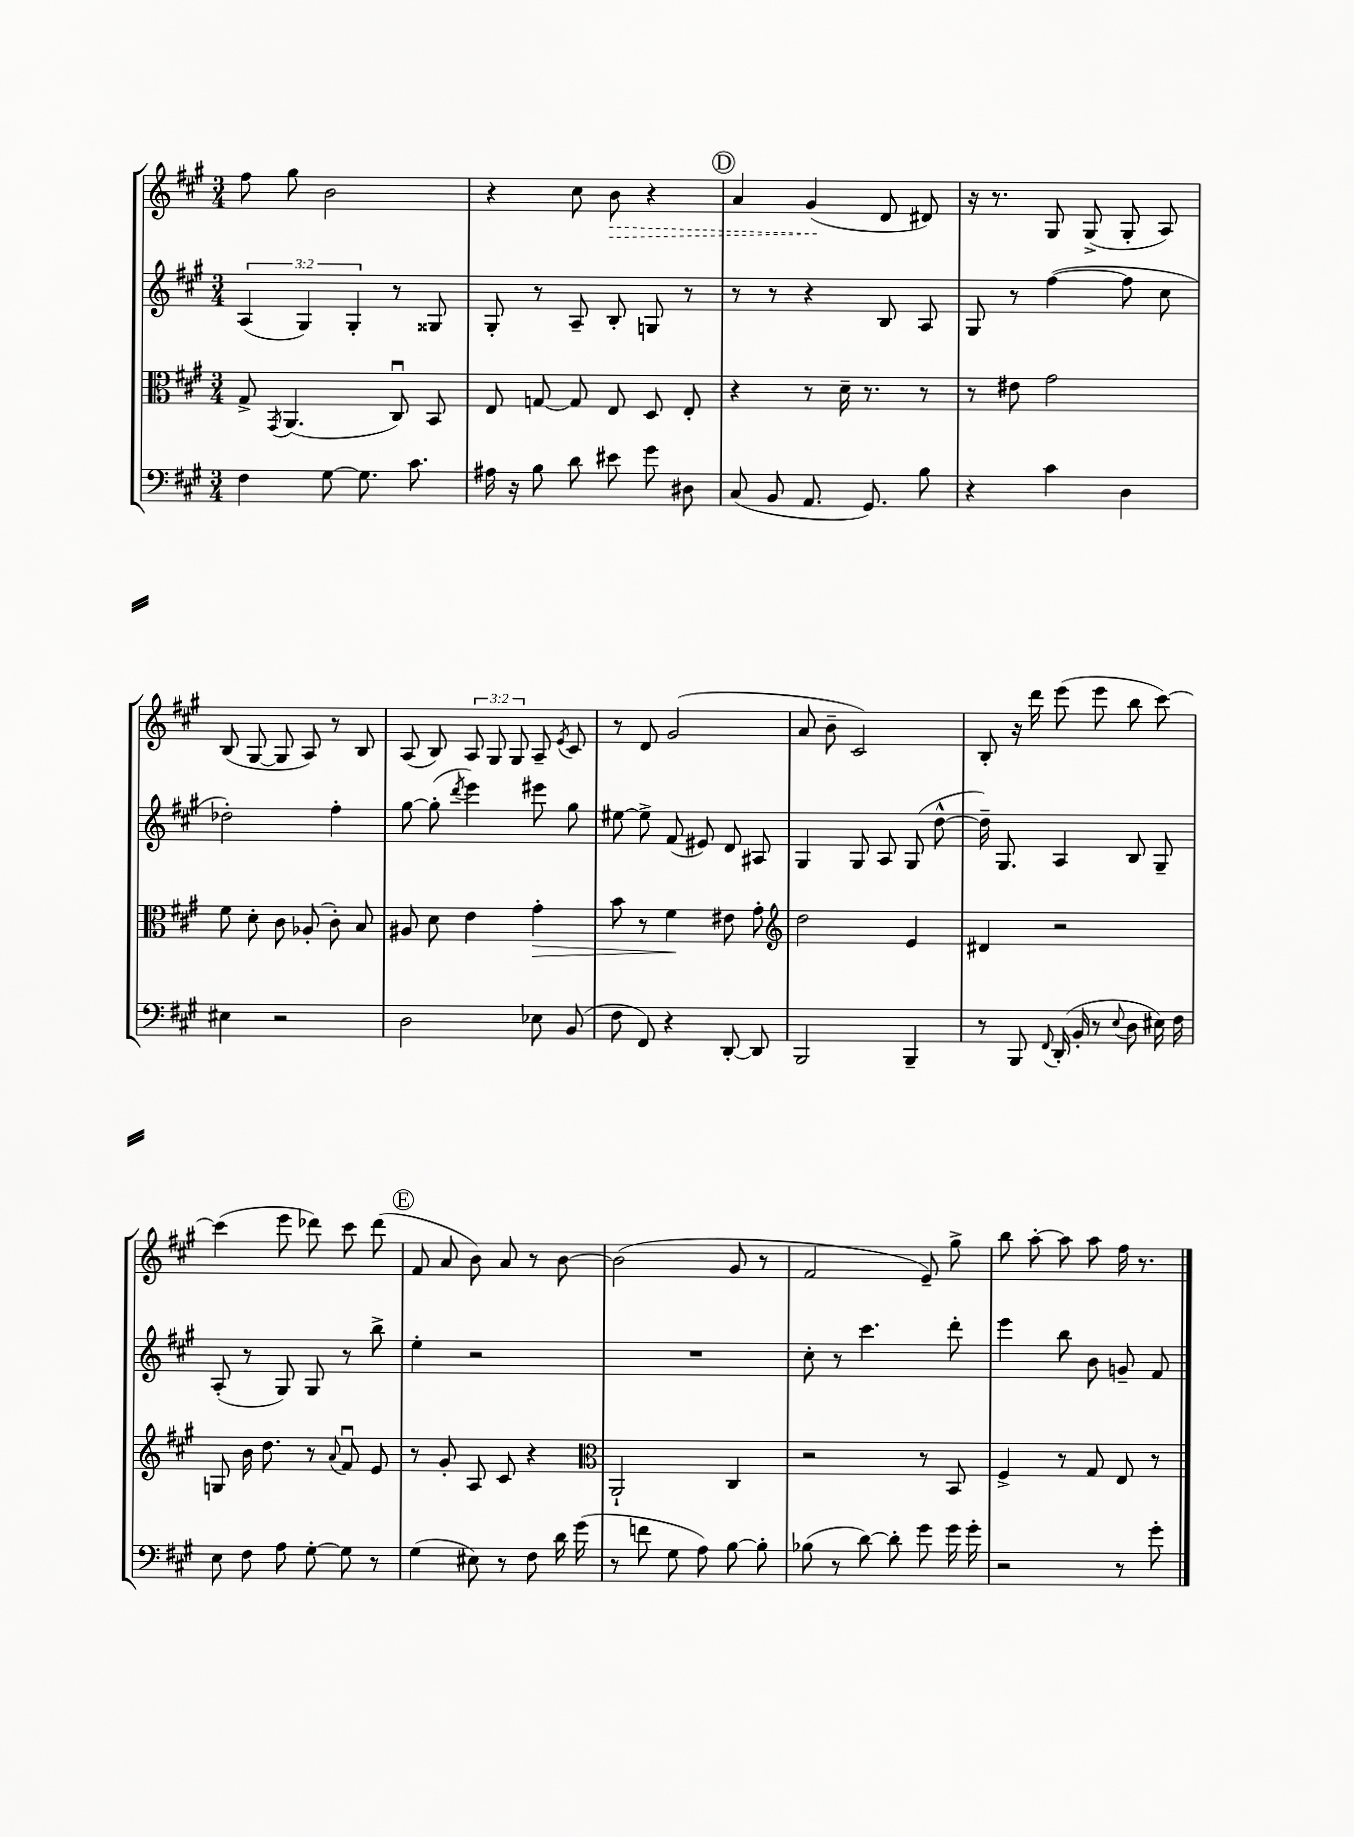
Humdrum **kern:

**kern	**kern	**dynam	**kern	**kern	**dynam
*part4	*part3	*part3	*part2	*part1	*part1
*staff4	*staff3	*staff3	*staff2	*staff1	*staff1
*clefF4	*clefC3	*	*clefG2	*clefG2	*
*k[f#c#g#]	*k[f#c#g#]	*	*k[f#c#g#]	*k[f#c#g#]	*
*M3/4	*M3/4	*	*M3/4	*M3/4	*
=27	=27	=27	=27	=27	=27
4F#\	8G#^/	.	(6A/	8ff#\	.
.	8qGG#/	.	.	.	.
.	(4.AA/	.	.	8gg#\	.
.	.	.	6G#/)	.	.
[8G#\	.	.	.	2b\	.
.	.	.	6G#'/	.	.
8.G#\]	.	.	.	.	.
.	8C#u/)	.	8r	.	.
8.c#\	.	.	.	.	.
.	8BB/	.	8G##X/	.	.
=28	=28	=28	=28	=28	=28
16A#X\	8E/	.	8G#'/	4r	.
16r	.	.	.	.	.
8B\	[8Gn/	.	8r	.	.
8d\	8G/]	.	8A~/	8cc#\	.
!	!	!	!	!	!LO:HP:b
8e#X\	8E/	.	8B'/	8b\	>
8g#\	8D/	.	8Gn/	4r	.
8D#X\	8E'/	.	8r	.	.
!!LO:REH:place=s1:t=D
=29	=29	=29	=29	=29	=29
(8C#/	4r	.	8r	4a/	.
8BB/	.	.	8r	.	.
8.AA/	8r	.	4r	(4g#/	.
.	16d~\	.	.	.	.
8.GG#/)	8.r	.	.	.	.
.	.	.	8B/	8d/	]
8B\	8r	.	8A/	8d#X/)	.
=30	=30	=30	=30	=30	=30
4r	8r	.	8G#/	16r	.
.	.	.	.	8.r	.
.	8e#X\	.	8r	.	.
4c#\	2g#\	.	([4ff#\	8G#/	.
.	.	.	.	(8G#^/	.
4D\	.	.	8ff#\]	8G#'/	.
.	.	.	8cc#\	8A/)	.
!!LO:LB:g=z
=31	=31	=31	=31	=31	=31
4E#X\	8f#\	.	2dd-X'\)	(8B/	.
.	8d'\	.	.	[8G#/	.
2r	8c#\	.	.	8G#/]	.
.	(8A-X'/	.	.	8A/)	.
.	8c#'\)	.	4ff#'\	8r	.
.	8B/	.	.	8B/	.
=32	=32	=32	=32	=32	=32
2D\	8A#X/	.	[8gg#\	(8A/	.
.	8d\	.	(8gg#'\]	8B/)	.
.	.	.	8qddd/	.	.
.	4e\	.	4eee\)	12A/	.
.	.	.	.	12G#/	.
.	.	.	.	12G#/	.
!	!	!LO:HP:b	!	!	!
8E-X\	4g#'\	>	8eee#X\	8A~/	.
.	.	.	.	8qe/	.
(8BB/	.	.	8gg#\	8c#/	.
=33	=33	=33	=33	=33	=33
8F#\	8b\	.	[8ee#X\	8r	.
8FF#/)	8r	.	8ee#^\]	8d/	.
4r	4f#\	.	(8f#/	(2g#/	.
.	.	.	8e#X/)	.	.
[8DD'/	8e#X\	]	8d/	.	.
8DD/]	8g#'\	.	8A#X/	.	.
=34	=34	=34	=34	=34	=34
*	*clefG2	*	*	*	*
2BBB/	2dd\	.	4G#/	8a/	.
.	.	.	.	8b~\	.
.	.	.	8G#/	2c#/)	.
.	.	.	8A/	.	.
4BBB~/	4e/	.	(8G#/	.	.
.	.	.	[8dd^^\	.	.
=35	=35	=35	=35	=35	=35
8r	4d#X/	.	16dd~\])	8B'/	.
.	.	.	8.G#/	.	.
8BBB/	.	.	.	16r	.
.	.	.	.	16ddd\	.
8qqFF#/	.	.	.	.	.
(16DD'/	2r	.	4A/	(8eee\	.
16BB'/	.	.	.	.	.
8r	.	.	.	8eee\	.
8qqE/	.	.	.	.	.
8D\	.	.	8B/	8bb\	.
16E#X\)	.	.	8G#~/	[8ccc#\)	.
16F#\	.	.	.	.	.
!!LO:LB:g=z
=36	=36	=36	=36	=36	=36
8E\	8Gn/	.	(8A'/	(4ccc#\]	.
8F#\	16b\	.	8r	.	.
.	8.dd\	.	.	.	.
8A\	.	.	8G#/)	8eee\	.
[8G#'\	8r	.	8G#/	8ddd-X\)	.
.	8qqa/	.	.	.	.
8G#\]	8f#u/	.	8r	8ccc#\	.
8r	8e/	.	8bb^\	(8ddd-\	.
!!LO:REH:place=s1:t=E
=37	=37	=37	=37	=37	=37
(4G#\	8r	.	4ee'\	8f#/	.
.	8g#'/	.	.	8a/	.
8E#X\)	8A/	.	2r	8b\)	.
8r	8c#/	.	.	8a/	.
8F#\	4r	.	.	8r	.
16d\	.	.	.	[8b\	.
(16g#\	.	.	.	.	.
=38	=38	=38	=38	=38	=38
*	*clefC3	*	*	*	*
8r	2AA`/	.	2.r	(2b\]	.
8fn\	.	.	.	.	.
8G#\	.	.	.	.	.
8A\)	.	.	.	.	.
[8B\	4C#/	.	.	8g#/	.
8B'\]	.	.	.	8r	.
=39	=39	=39	=39	=39	=39
(8B-X\	2r	.	8cc#'\	2f#/	.
8r	.	.	8r	.	.
[8d\)	.	.	4.ccc#\	.	.
8d'\]	.	.	.	.	.
8g#\	8r	.	.	8e~/)	.
16g#\	8BB/	.	8ddd'\	8gg#^\	.
16g#'\	.	.	.	.	.
=40	=40	=40	=40	=40	=40
2r	4F#^/	.	4eee\	8bb\	.
.	.	.	.	[8aa'\	.
.	8r	.	8bb\	8aa\]	.
.	8G#/	.	8b\	8aa\	.
8r	8E/	.	8gn~/	16ff#\	.
.	.	.	.	8.r	.
8g#'\	8r	.	8f#/	.	.
==	==	==	==	==	==
*-	*-	*-	*-	*-	*-
